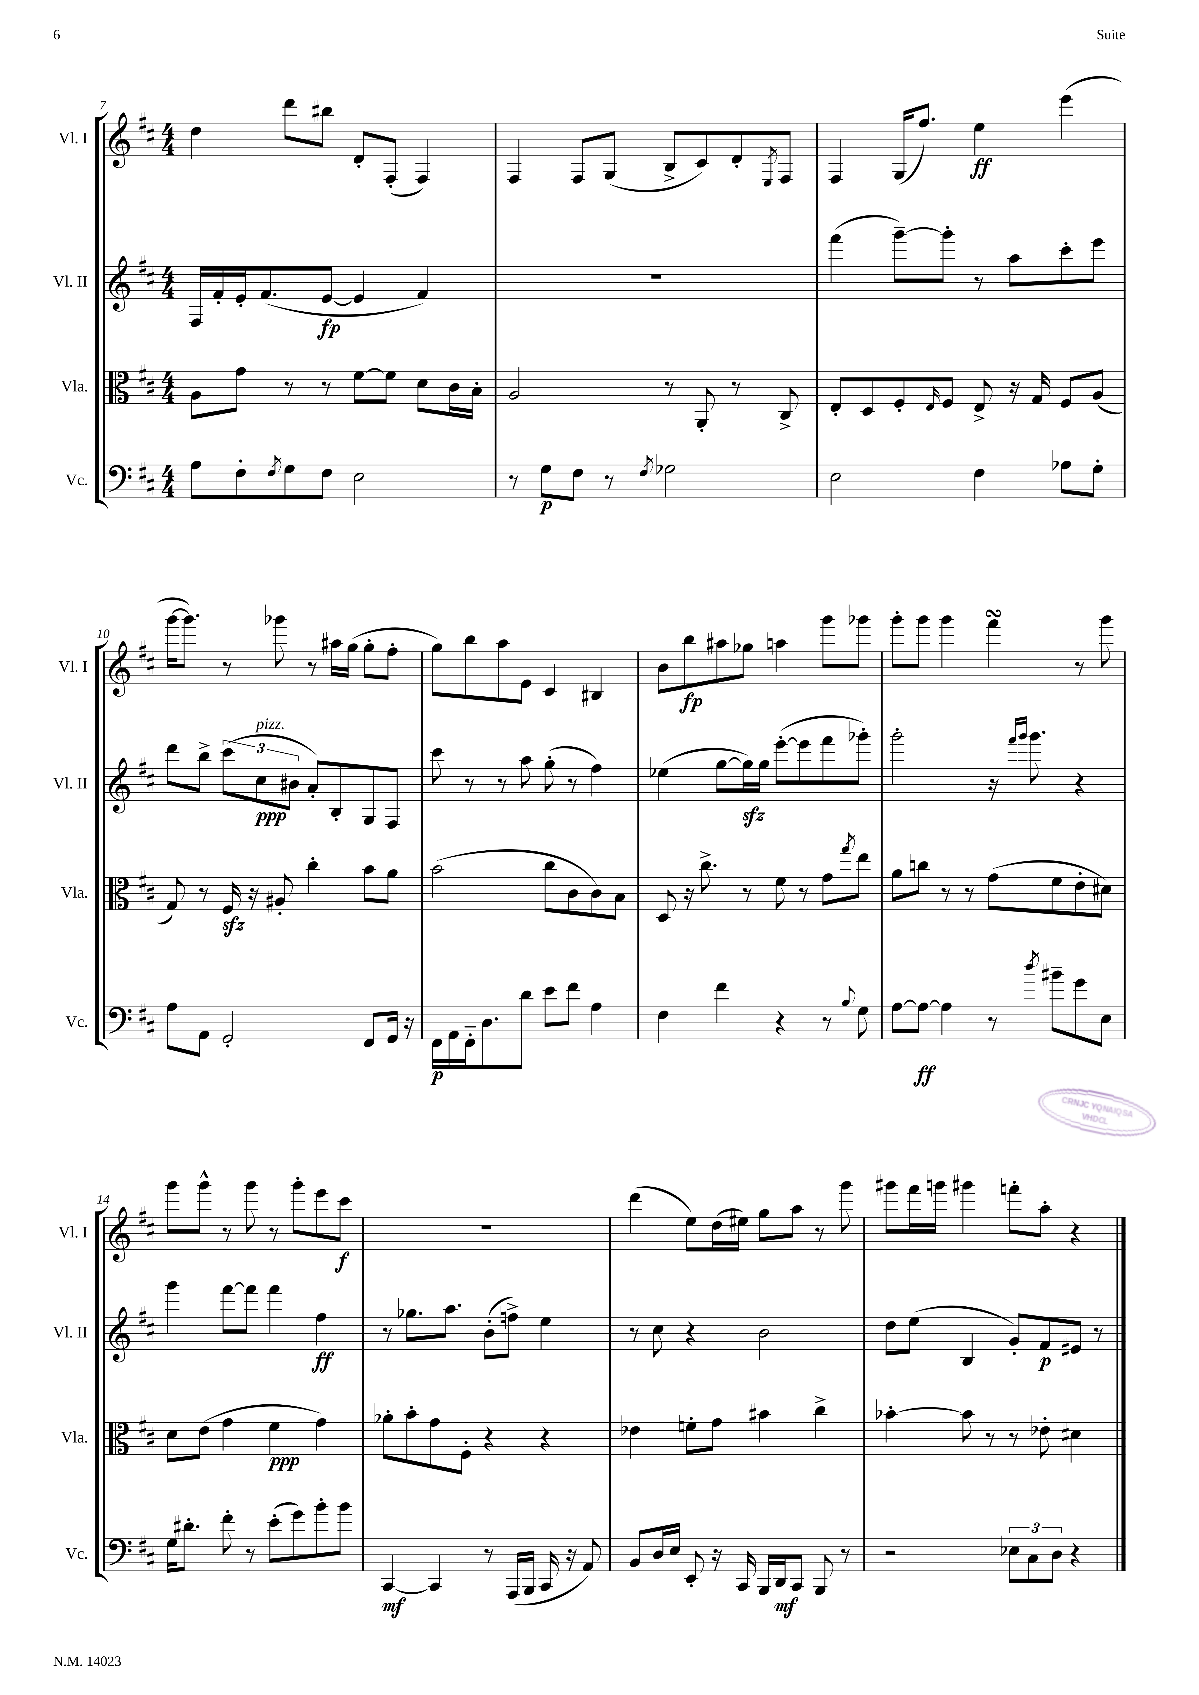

**kern	**kern	**kern	**kern
*staff4	*staff3	*staff2	*staff1
*clefF4	*clefC3	*clefG2	*clefG2
*k[f#c#]	*k[f#c#]	*k[f#c#]	*k[f#c#]
*M4/4	*M4/4	*M4/4	*M4/4
8A\L	8A\L	16F#/LL	4dd\
.	.	16f#'/	.
8F#'\	8g\J	16e'/J	.
.	.	(8.f#/	.
8qF#/	.	.	.
8G\	8r	.	8ddd\L
8F#\J	8r	[8e/J	8bb#\J
2E\	[8f#\L	4e/]	8d'/L
.	8f#\]J	.	(8F#'/J
.	8d\L	4f#/)	4F#/)
.	16c#\L	.	.
.	16B'\JJ	.	.
=	=	=	=
8r	2A/	1r	4F#/
8G\L	.	.	.
8F#\J	.	.	8F#/L
8r	.	.	(8G/J
8qF#/	.	.	.
2G-\	8r	.	8B^/L
.	8AA'/	.	8c#/)
.	8r	.	8d'/
.	.	.	8qE/
.	8C#^/	.	8F#/J
=	=	=	=
2E\	8E'/L	(4fff#\	4F#/
.	8D/	.	.
.	8F#'/	[8ggg~\L)	(16G/LK
.	.	.	8.ff#/J)
.	16qqE/	.	.
.	8F#/J	8ggg'\]J	.
4F#\	8E^/	8r	4ee\
.	16r	8aa\L	.
.	16G/	.	.
8A-\L	8F#/L	8ccc#'\	(4eee\
8G'\J	(8A/J	8eee\J	.
=	=	=	=
8A\L	8G/)	8ddd\L	[16ggg\LK
.	.	.	8.ggg\]J)
8AA\J	8r	8bb^\J	.
2GG'/	16F#/	(12ccc#\L	8r
.	16r	.	.
.	.	12cc#\	.
.	8A#'/	.	8ggg-\
.	.	12b#\J	.
.	4cc#'\	8a'/L)	8r
.	.	8B'/	16aa#\LL
.	.	.	(16gg\JJ
8FF#/L	8b\L	8G/	8gg'\L
16GG/Jk	8a\J	8F#/J	8ff#'\J
16r	.	.	.
=	=	=	=
16FF#\LL	(2b\	8ccc#\	8gg\L)
16AA\	.	.	.
16FF#'~\J	.	8r	8bb\
8.D\	.	.	.
.	.	8r	8aa\
8d\J	.	8aa\	8e\J
8e\L	8cc#\L	(8gg'\	4c#/
8f#\J	8c#\	8r	.
4A\	8c#\)	4ff#\)	4B#/
.	8B\J	.	.
=	=	=	=
4F#\	8D/	(4ee-\	8b\L
.	16r	.	8bb\
.	8.cc#^\	.	.
4f#\	.	[8gg\L	8aa#\
.	8r	16gg\]L)	8gg-\J
.	.	16gg\JJ	.
4r	8f#\	([8eee'\L	4aa\
.	8r	8eee\]	.
8r	8g\L	8fff#\	8ggg\L
8qqB/	8qgg/	.	.
8G\	8ee\J	8ggg-'\J)	8ggg-\J
=	=	=	=
[8A\L	8a\L	2ggg'\	8ggg'\L
8A\_J	8cc\J	.	8ggg\J
4A\]	8r	.	4ggg\
.	8r	.	.
8r	(8g\L	16r	4fff#\
.	.	16qqfff#/LL	.
.	.	16qqggg/JJ	.
.	.	8.ggg\	.
8qdd/	.	.	.
8b#~\L	8f#\	.	.
8g\	8e'\	4r	8r
8E\J	8d#\J)	.	8ggg\
=	=	=	=
16G\LK	8d\L	4ggg\	8ggg\L
8.d#'\J	.	.	.
.	(8e\J	.	8ggg^^\J
8f#'\	4g\	[8fff#\L	8r
8r	.	8fff#\]J	8ggg\
(8e'\L	4f#\	4fff#\	8r
8g\)	.	.	8ggg'\L
8b'\	4g\)	4ff#\	8eee\
8b\J	.	.	8ccc#\J
=	=	=	=
[4CC#/	8a-'\L	8r	1r
.	8b'\	8.gg-\L	.
4CC#/]	8g\	.	.
.	.	8.aa\J	.
.	8F#'\J	.	.
8r	4r	(8b'\L	.
(16AAA/LL	.	8ff^\J)	.
16BBB/JJ	.	.	.
16CC#/	4r	4ee\	.
16r	.	.	.
8AA/)	.	.	.
=	=	=	=
8BB/L	4e-\	8r	(4ddd\
16D/L	.	8cc#\	.
16E/JJ	.	.	.
8EE'/	8f'\L	4r	8ee\L)
16r	8g\J	.	(16dd\L
16CC#/	.	.	16ee#\JJ)
16BBB/LL	4b#\	2b\	8gg\L
16DD/J	.	.	.
8CC#/J	.	.	8aa\J
8BBB/	4cc#^\	.	8r
8r	.	.	8ggg\
=	=	=	=
2r	[4b-'\	8dd\L	8ggg#\L
.	.	(8ee\J	16fff#\L
.	.	.	16ggg\JJ
.	8b-\]	4B/	4ggg#\
.	8r	.	.
12E-\L	8r	8g'/L)	8fff'\L
12C#\	.	.	.
.	8e-'\	8f#/	8aa'\J
12D\J	.	.	.
4r	4d#\	8e#/J	4r
.	.	8r	.
==	==	==	==
*-	*-	*-	*-
